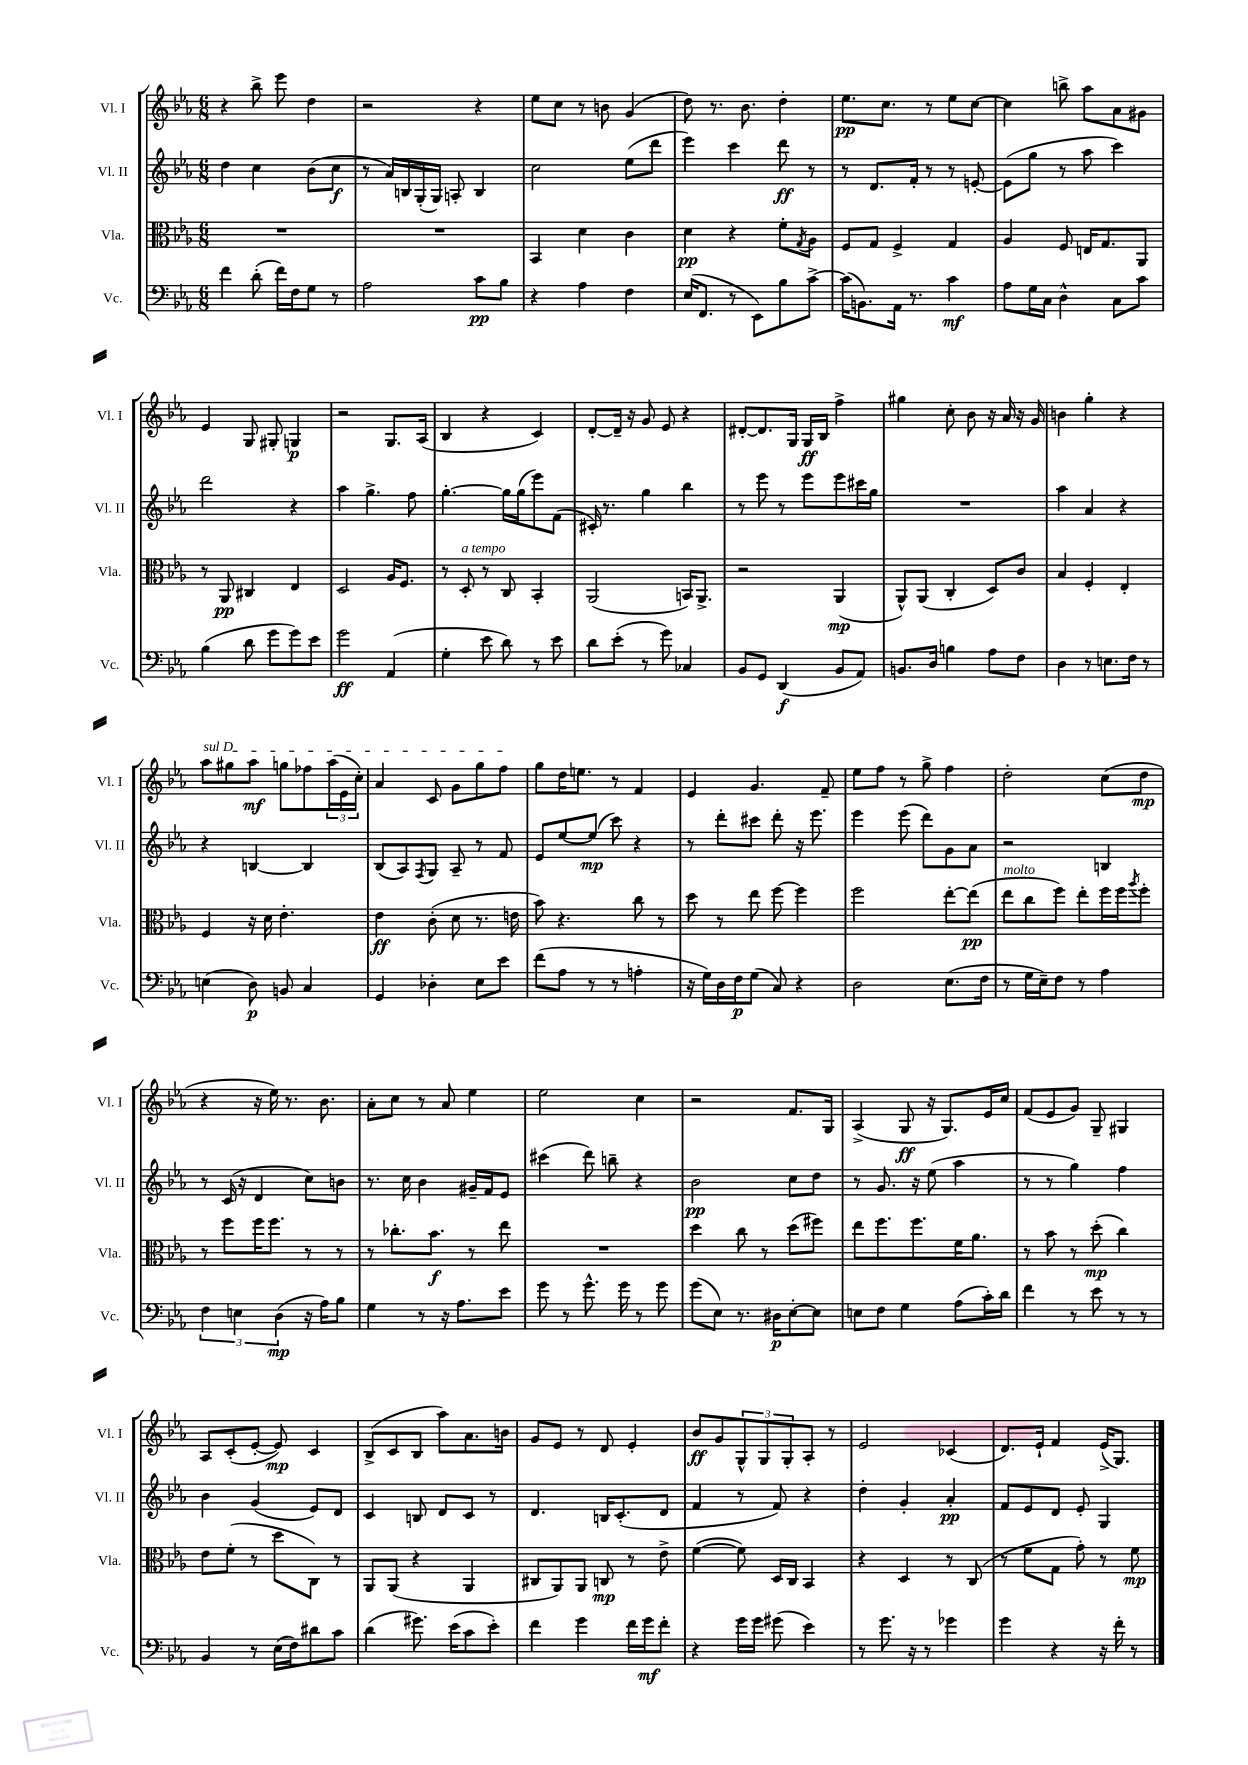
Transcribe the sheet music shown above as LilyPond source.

<<
\new StaffGroup <<
\new Staff = "s0" \with { instrumentName = "Vl. I" shortInstrumentName = "Vl. I" } {
    \clef treble \key ees \major \numericTimeSignature \time 6/8
    r4 bes''8-> ees'''8 d''4 |
    r2 r4 |
    ees''8 c''8 r8 b'8 g'4( |
    d''8) r8. bes'8. d''4-. |
    ees''8.\pp c''8. r8 ees''8 c''8~ |
    c''4 b''8-> aes''8 aes'8 gis'8 |
    ees'4 g8 gis8-. g4\p |
    r2 g8. aes16( |
    bes4 r4 c'4) |
    d'8~-. d'16-- r16 g'8 ees'8 r4 |
    dis'8~-. dis'8. g16 g16\ff bes16 f''4-> |
    gis''4 c''8-. bes'8 r16 aes'16 r16 g'16 |
    b'4 g''4-. r4 |
    \once \override TextSpanner.bound-details.left.text = \markup { \italic "sul D" } aes''8\startTextSpan gis''8 aes''8\mf g''8 fes''8 \tuplet 3/2 { aes''16( ees'16 c''16-.) } |
    aes'4 c'8 g'8 g''8 f''8\stopTextSpan |
    g''8 d''16 e''8. r8 f'4 |
    ees'4 g'4. f'8-- |
    ees''8 f''8 r8 g''8-> f''4 |
    d''2-. c''8( d''8\mp |
    r4 r16 ees''16) r8. bes'8. |
    aes'8-. c''8 r8 aes'8 ees''4 |
    ees''2 c''4 |
    r2 f'8. g16 |
    aes4->( g8\ff r16 g8.) ees'16 c''16 |
    f'8( ees'8 g'8) g8-- gis4 |
    aes8 c'8-.( ees'8~-. ees'8\mp) c'4 |
    bes8->( c'8 bes8 aes''8) aes'8. b'16 |
    g'8 ees'8 r8 d'8 ees'4-. |
    bes'8\ff g'8 \tuplet 3/2 { g8-^ g8 g8-. } aes8-. r8 |
    ees'2 ces'4( |
    d'8.) ees'16-! f'4 ees'16->( g8.) \bar "|." |
}
\new Staff = "s1" \with { instrumentName = "Vl. II" shortInstrumentName = "Vl. II" } {
    \clef treble \key ees \major \numericTimeSignature \time 6/8
    d''4 c''4 bes'8( c''8\f |
    r8 aes'16) b16 g16-.( g16) a8-. b4 |
    c''2 ees''8( d'''8 |
    ees'''4) c'''4 d'''8\ff r8 |
    r8 d'8. f'16-. r8 r8 e'8~-. |
    e'8( g''8 r8 aes''8 c'''4) |
    d'''2 r4 |
    aes''4 g''4.-> f''8 |
    g''4.~-. g''16 g''16( ees'''8) f'8( |
    cis'16-.) r8. g''4 bes''4 |
    r8 ees'''8 r8 ees'''8 ees'''8 cis'''16 g''16 |
    R2. |
    aes''4 aes'4 r4 |
    r4 b4~ b4 |
    bes8( aes8) \acciaccatura { f8 } g8 aes8-- r8 f'8 |
    ees'8 ees''8~ ees''8\mp( c'''8) r4 |
    r8 d'''8-. cis'''8 d'''8-. r16 ees'''8. |
    ees'''4 ees'''8( d'''8) g'8 aes'8 |
    r2 b4 |
    r8 c'16( r16 d'4 c''8) b'8 |
    r8. c''16 bes'4 gis'16-- f'16 ees'8 |
    cis'''4( d'''8) b''8-- r4 |
    bes'2\pp c''8 d''8 |
    r8 g'8. r16 ees''8( aes''4 |
    r8 r8 g''4) f''4 |
    bes'4 g'4( ees'8) d'8 |
    c'4 b8 d'8 c'8 r8 |
    d'4. b16 c'8.-.( d'8 |
    f'4 r8 f'8) r4 |
    d''4-. g'4-. aes'4-.\pp |
    f'8 ees'8 d'8 ees'8-. g4 \bar "|." |
}
\new Staff = "s2" \with { instrumentName = "Vla." shortInstrumentName = "Vla." } {
    \clef alto \key ees \major \numericTimeSignature \time 6/8
    R2. |
    R2. |
    bes,4 d'4 c'4 |
    d'4\pp r4 f'8-. \acciaccatura { g8 } aes8 |
    f8 g8 f4-> g4 |
    aes4 f8 e16 g8. aes,8 |
    r8 aes,8\pp cis4 ees4 |
    d2 aes16 f8. |
    r8 d8-.^\markup { \italic "a tempo" } r8 c8 bes,4-. |
    aes,2( b,16) aes,8.-> |
    r2 aes,4\mp( |
    aes,8-^) aes,8( c4-. d8) c'8 |
    bes4 f4-. ees4-. |
    f4 r16 d'16 ees'4.-. |
    ees'4\ff c'8-.( d'8 r8. e'16 |
    bes'8) r4. c''8 r8 |
    d''8 r8 ees''8 f''8~ f''4 |
    f''2 ees''8~-. ees''8\pp( |
    ees''8^\markup { \italic "molto" } c''8 f''8) ees''8-. f''16 f''16 \acciaccatura { aes''8 } f''8-. |
    r8 f''8 f''16 f''8. r8 r8 |
    r8 ces''8.-. bes'8.\f r8 ees''8 |
    R2. |
    d''4 c''8 r8 d''8( fis''8) |
    ees''8 f''8. f''8. f'16 aes'8. |
    r8 bes'8 r8 d''8-.\mp( c''4) |
    ees'8 f'8-.( r8 d''8 c8) r8 |
    aes,8 aes,8( r4 aes,4 |
    cis8 aes,8) aes,8 c8\mp r8 ees'8-> |
    f'4~( f'8) d16 c16 bes,4 |
    r4 d4 r8 c8( |
    r8 f'8 g8 g'8-.) r8 f'8\mp \bar "|." |
}
\new Staff = "s3" \with { instrumentName = "Vc." shortInstrumentName = "Vc." } {
    \clef bass \key ees \major \numericTimeSignature \time 6/8
    f'4 d'8-.( f'16) f16 g8 r8 |
    aes2 c'8\pp bes8 |
    r4 aes4 f4 |
    ees16( f,8. r8 ees,8) bes8 c'8~-> |
    c'16( b,8.) aes,16 r8. c'4\mf |
    aes8 g16 c16 d4-^ c8 c'8 |
    bes4( d'8 g'8 g'8) ees'8 |
    g'2\ff aes,4( |
    g4-. ees'8 d'8) r8 ees'8 |
    d'8 ees'8-.( r8 g'8) ces4 |
    bes,8 g,8 d,4\f( bes,8 aes,8) |
    b,8. d16 b4 aes8 f8 |
    d4 r8 e8. f16 r8 |
    e4( d8\p) b,8 c4 |
    g,4 des4-. ees8 ees'8 |
    f'8( aes8 r8 r8 a4-. |
    r16 g16) d16 f16\p g8( c8) r4 |
    d2 ees8.( f16 |
    r8 g16 ees16--) f8 r8 aes4 |
    \tuplet 3/2 { f4 e4 d4\mp( } r16 aes16) bes8 |
    g4 r8 r16 aes8. ees'8 |
    g'8 r8 g'8.-^ g'16 r8 g'8 |
    g'8( ees8) r8. dis16\p ees8~-. ees8 |
    e8 f8 g4 aes8( c'16-.) d'16 |
    f'4 r8 ees'8 r8 r8 |
    bes,4 r8 ees16( f16) dis'8 c'8 |
    d'4( gis'8.) ees'16( c'8 ees'8-.) |
    f'4 g'4 f'16 g'16\mf f'8-. |
    r4 g'16 g'16 gis'8( ees'4) |
    r8 g'8. r16 r8 ges'4 |
    g'4 r4 r16 f'16-. r8 \bar "|." |
}
>>
>>
\layout { \context { \Score \remove "Bar_number_engraver" } }
